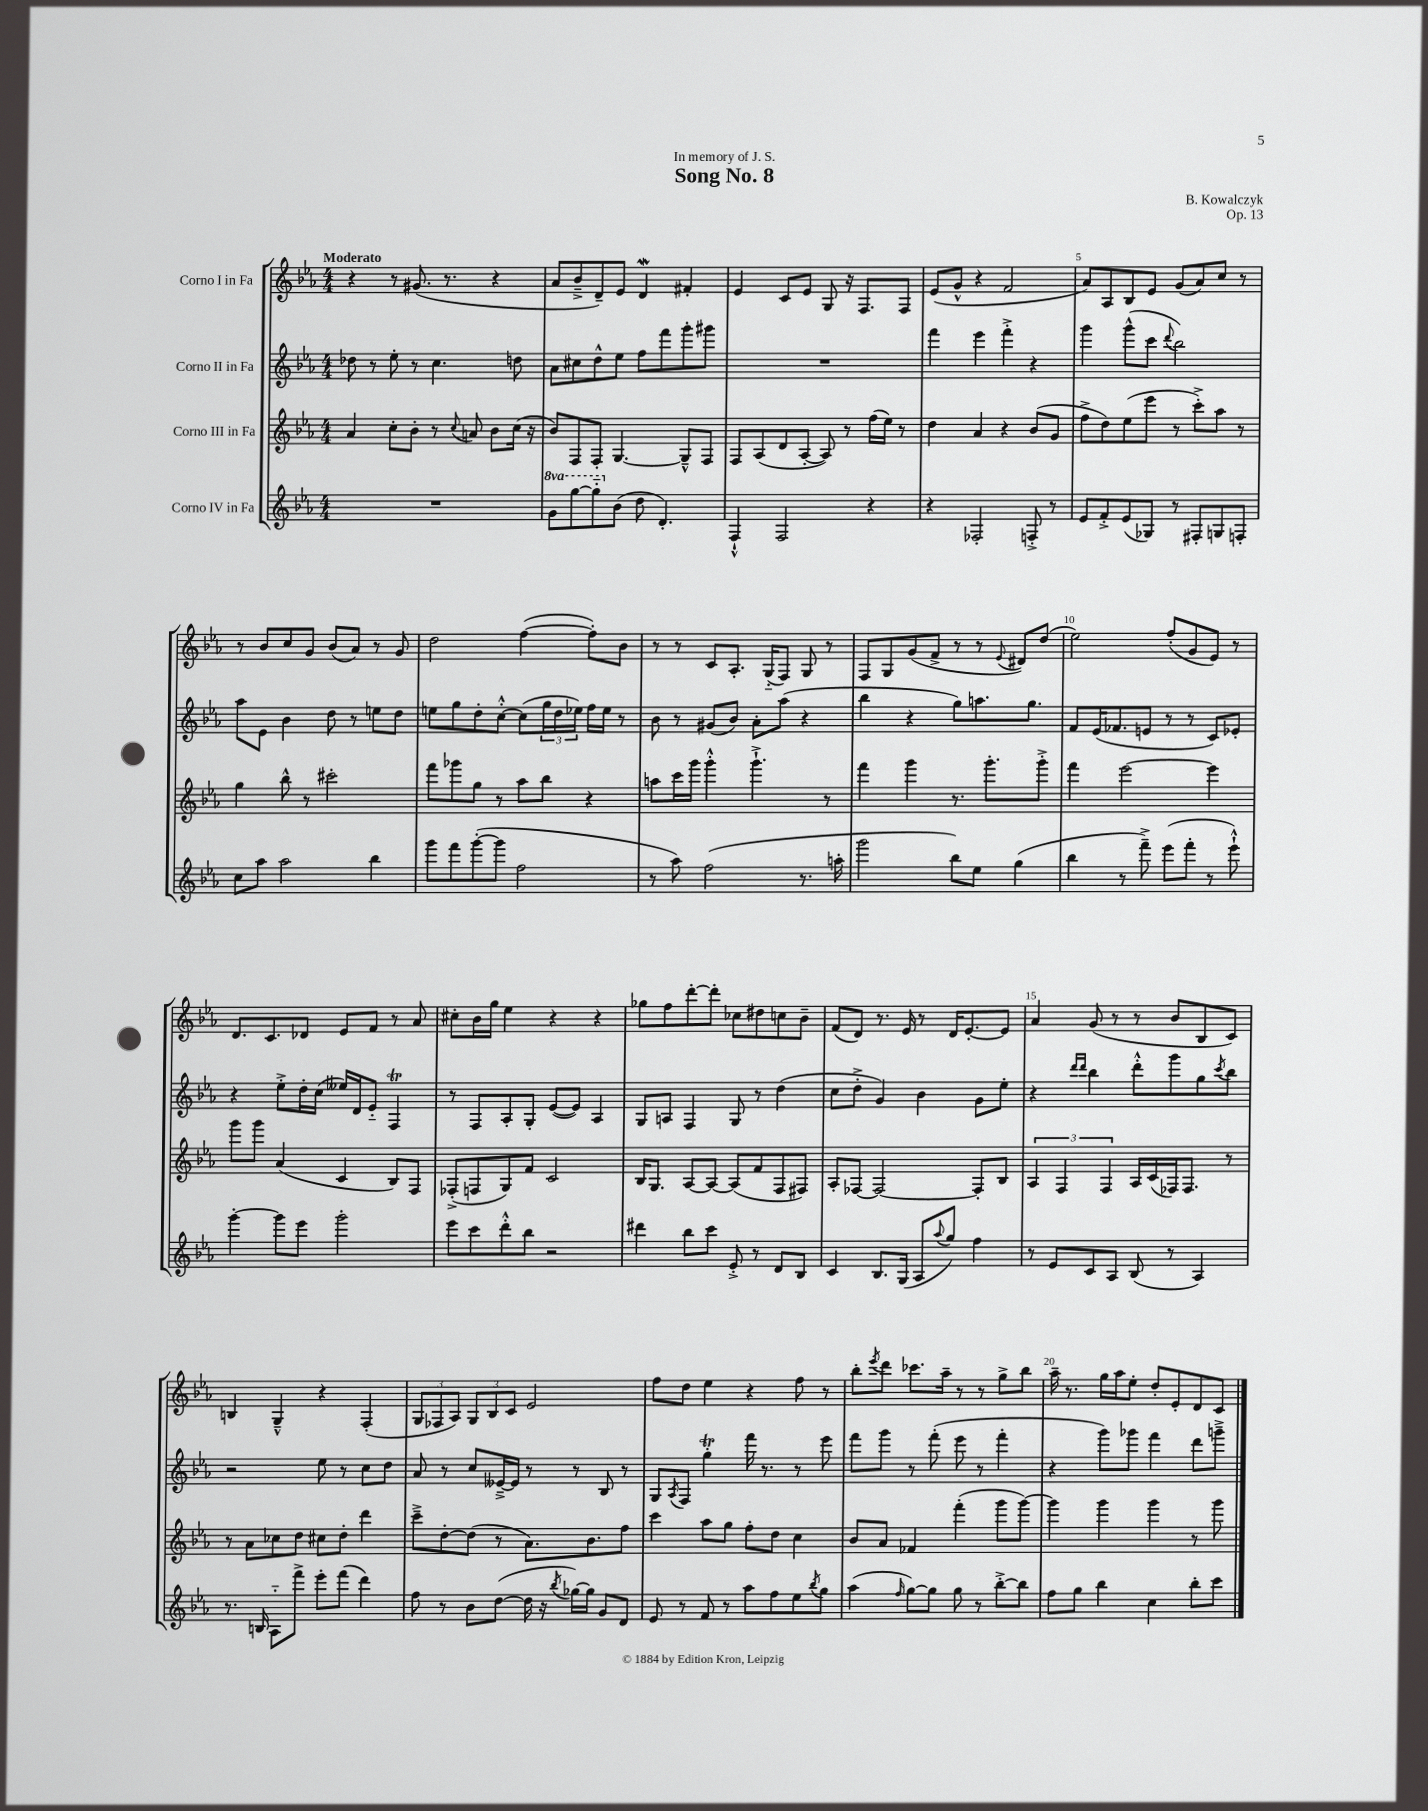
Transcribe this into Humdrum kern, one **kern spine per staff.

**kern	**kern	**kern	**kern
*part4	*part3	*part2	*part1
*staff4	*staff3	*staff2	*staff1
*I"Corno IV in Fa	*I"Corno III in Fa	*I"Corno II in Fa	*I"Corno I in Fa
*clefG2	*clefG2	*clefG2	*clefG2
*k[b-e-a-]	*k[b-e-a-]	*k[b-e-a-]	*k[b-e-a-]
*M4/4	*M4/4	*M4/4	*M4/4
=1	=1	=1	=1
!	!	!	!LO:TX:a:B:t=Moderato
1r	4a-/	8dd-X\	4r
.	.	8r	.
.	8cc'\L	8ee-'\	8r
.	8b-'\J	8r	(8.g#X/
.	8r	4.cc\	.
.	.	.	8.r
.	8qqcc/	.	.
.	8an/	.	.
.	8b-\L	.	4r
.	(16cc\Jk	8ddn\	.
.	16r	.	.
=2	=2	=2	=2
*8va	*	*	*
8gg\L	8b-/L)	8a-\L	8a-/L
[8ggg\	8F/	8cc#X\	8b-~^/
8ggg\]	8F'/J	8dd^^\	8d~/)
*X8va	*	*	*
(8b-\J	[4.G/	8ee-\J	8e-/J
8dd\	.	8ff\L	4dW/
4.d'/)	.	8fff\	.
.	8G~^^/L]	8ggg'\	4f#X'/
.	8F/J	8ggg#X\J	.
=3	=3	=3	=3
4F`^^/	8F/L	1r	4e-/
.	(8A-/	.	.
2F/	8d/	.	8c/L
.	[8A-'/J	.	8e-/J
.	8A-/])	.	8G/
.	8r	.	16r
.	.	.	8.F/L
4r	(16ff\LL	.	.
.	16ee-\JJ)	.	.
.	8r	.	8F/J
=4	=4	=4	=4
4r	4dd\	4fff\	(8e-/L
.	.	.	8g^^/J
2F-X'/	4a-/	4eee-\	4r
.	4r	4fff'^\	2f/
8Fn'^/	(8b-/L	4r	.
8r	8g/J	.	.
=5	=5	=5	=5
8e-/L	8ff^\L	4ggg\	8a-/L)
8f'^/	8dd\)	.	8A-/
(8e-/	(8ee-\	(8ggg^^\L	8B-/
8G-X/J)	8eee-\J	8ccc\J	8e-/J
.	.	8qqddd/	.
8r	8r	2bb-\)	(8g/L
8F#X'/L	8ccc'^\L)	.	8a-/)
8Gn/	8aa-\J	.	8cc/J
8Fn'/J	8r	.	8r
!!LO:LB:g=z
=6	=6	=6	=6
8cc\L	4gg\	8aa-\L	8r
8aa-\J	.	8e-\J	8b-/L
2aa-\	8bb-^^\	4b-\	8cc/
.	8r	.	8g/J
.	2ccc#X'\	8dd\	(8b-/L
.	.	8r	8a-/J)
4bb-\	.	8een\L	8r
.	.	8dd\J	8g/
=7	=7	=7	=7
8ggg\L	8fff\L	8een\L	2dd\
8fff\	8ggg-X\	8gg\	.
([8ggg'\	8gg\J	8dd'\	.
8ggg\J]	8r	[8cc'^^\J	.
2ff\	8aa-\L	(8cc\L]	([4ff\
.	8bb-\J	24gg\L	.
.	.	24dd\	.
.	.	24ee-X\JJ)	.
.	4r	16ff\LL	8ff'\L])
.	.	16ee-\JJ	.
.	.	8r	8b-\J
=8	=8	=8	=8
8r	8aan\L	8b-\	8r
8aa-\)	16ccc\L	8r	8r
.	16ggg\JJ	.	.
(2ff\	4ggg'^^\	(8g#X/L	8c/L
.	.	8b-/J)	8.A-'/J
.	4.ggg`^\	8a-'\L	.
.	.	.	(16G/KL
.	.	(8aa-\J	8F/J)
8.r	.	4r	8G/
.	8r	.	8r
16aan'\	.	.	.
=9	=9	=9	=9
2ggg\	4fff\	4bb-\	8F/L
.	.	.	8G/
.	4ggg\	4r	(8g/
.	.	.	8f^/J
8bb-\L)	8.r	8gg\L)	8r
8ee-\J	.	8.aan\	8r
.	8.ggg'\L	.	.
.	.	.	8qqe-/
(4gg\	.	.	8d#X/L)
.	.	8.gg\J	.
.	8ggg'^\J	.	(8dd/J
=10	=10	=10	=10
4bb-\	4fff\	8f/L	2ee-\)
.	.	(16e-/K	.
.	.	8.f-X/	.
8r	[2eee-\	.	.
8fff~^\)	.	8en/J	.
(8eee-\L	.	8r	(8ff'/L
8fff'\J	.	8r	8g/
8r	4eee-\]	8c/L)	8e-/J)
8eee-`^^\)	.	8e-X'/J	8r
!!LO:LB:g=z
=11	=11	=11	=11
[4ggg'\	8ggg\L	4r	8.d/L
.	8ggg\J	.	.
.	.	.	8.c/
8ggg\L]	(4a-/	8ee-'^\L	.
8eee-\J	.	16dd'\L	8d-X/J
.	.	(16cc\JJ	.
2ggg'\	4c/	16ee--X/LL)	8e-/L
.	.	16d/J	.
.	.	8e-/J	8f/J
.	8B-/L)	4FT/	8r
.	8F/J	.	8a-/
=12	=12	=12	=12
8eee-\L	(8F-X'^/L	8r	8cc#X'\L
8ccc\	8Fn/	8F/L	16b-\L
.	.	.	16gg\JJ
8ddd'^^\	8G/)	8A-'/	4ee-\
8bb-\J	8f/J	8G'/J	.
2r	2c/	([8e-/L	4r
.	.	8e-/J])	.
.	.	4A-/	4r
=13	=13	=13	=13
4ddd#X\	16B-/KL	8G/L	8gg-X\L
.	8.G/J	.	.
.	.	8An/J	8ff\
8bb-\L	[8A-/L	4F/	[8ddd'\
8ccc\J	8A-/J_	.	8ddd'\J]
8e-'^/	(8A-/L]	8G/	8cc-X\L
8r	8f/	8r	8dd#X\
8d/L	8F/	(4dd\	8ccn\
8B-/J	8F#X/J)	.	8b-~\J
=14	=14	=14	=14
4c/	8A-'/L	8cc\L	(8f/L
.	[8F-X/J	8dd'^\J	8d/J)
8.B-/L	2F-/_	4g/)	8.r
(16G/Jk	.	.	16e-/
8A-/L	.	4b-\	8r
8qqaa-/	.	.	.
8gg/J)	.	.	16d/KL
.	.	.	[8.e-'/
4ff\	8F-'/L]	8g\L	.
.	8B-/J	8ee-'\J	8e-/J]
=15	=15	=15	=15
8r	6A-/	4r	4a-/
8e-/L	.	.	.
.	6F/	.	.
.	.	16qqddd/LL	.
.	.	16qqddd/JJ	.
8c/	.	4bb-\	(8g/
.	6F/	.	.
8A-/J	.	.	8r
(8B-/	16A-/LL	8ddd'^^\L	8r
.	(16c/	.	.
8r	16F-X/J)	8ggg\	8b-/L
.	8.F-/J	.	.
4A-/)	.	8gg\	8B-/
.	.	8qccc/	.
.	8r	8bb-\J	8c/J)
!!LO:LB:g=z
=16	=16	=16	=16
8.r	8r	2r	4Bn/
.	8a-\L	.	.
16Bn/	.	.	.
8A-\L	8cc-X\	.	4G~^^/
8fff^\J	8dd\J	.	.
8eee-'\L	8cc#X\L	8ee-\	4r
(8fff\J	8dd'\J	8r	.
4ddd\)	4ddd\	8cc\L	(4F'/
.	.	8dd\J	.
=17	=17	=17	=17
8ff\	8ccc~^\L	8a-/	12G/L
.	.	.	12F-X/
8r	[8dd'\	8r	.
.	.	.	12A-/J)
8b-\L	(8dd\J]	8cc/L	12G/L
.	.	.	12B-/
([8dd\J	8r	[16e--X~^/L	.
.	.	.	12c/J
.	.	16e--/JJ]	.
16dd\]	8.a-\L)	8r	2e-/
16r	.	.	.
8qbb-/	.	.	.
[16gg-X\LL)	.	8r	.
16gg-\JJ]	8.b-\	.	.
8g/L	.	8B-/	.
8d/J	8ff\J	8r	.
=18	=18	=18	=18
8e-/	4ccc\	8G/L	8ff\L
.	.	8qA-/	.
8r	.	8F/J	8dd\J
8f/	8aa-\L	4ggt'\	4ee-\
8r	8gg\J	.	.
8aa-\L	8ff'\L	16fff\	4r
.	.	8.r	.
8ff\	8dd\J	.	.
8ee-\	4cc\	8r	8ff\
8qbb-/	.	.	.
8gg\J	.	8eee-\	8r
=19	=19	=19	=19
(4aa-\	8b-/L	8fff\L	8bb-'\L
.	.	.	8qeee-/
.	8a-/J	8ggg\J	8ddd\J
16qqff/	.	.	.
[8gg\L)	4f-X/	8r	8.ccc-X\L
8gg\J]	.	(8fff'\	.
.	.	.	16aa-~\Jk
8gg\	(4fff'\	8eee-\	8r
8r	.	8r	8r
[8bb-'^\L	8ggg\L	4fff'\	8gg^\L
8bb-\J]	[8ggg\J)	.	8bb-\J
=20	=20	=20	=20
8ff\L	4ggg\]	4r	16aa-~\
.	.	.	8.r
8gg\J	.	.	.
4bb-\	4ggg\	8ggg\L)	16gg\LL
.	.	.	16aa-\J
.	.	8ggg-X\J	8ee-'\J
4cc\	4ggg\	4fff\	8dd'/L
.	.	.	8e-'/
8bb-'\L	8r	8ddd\L	8d/
8ccc\J	8ggg\	8gggn~^\J	8c/J
==	==	==	==
*-	*-	*-	*-
